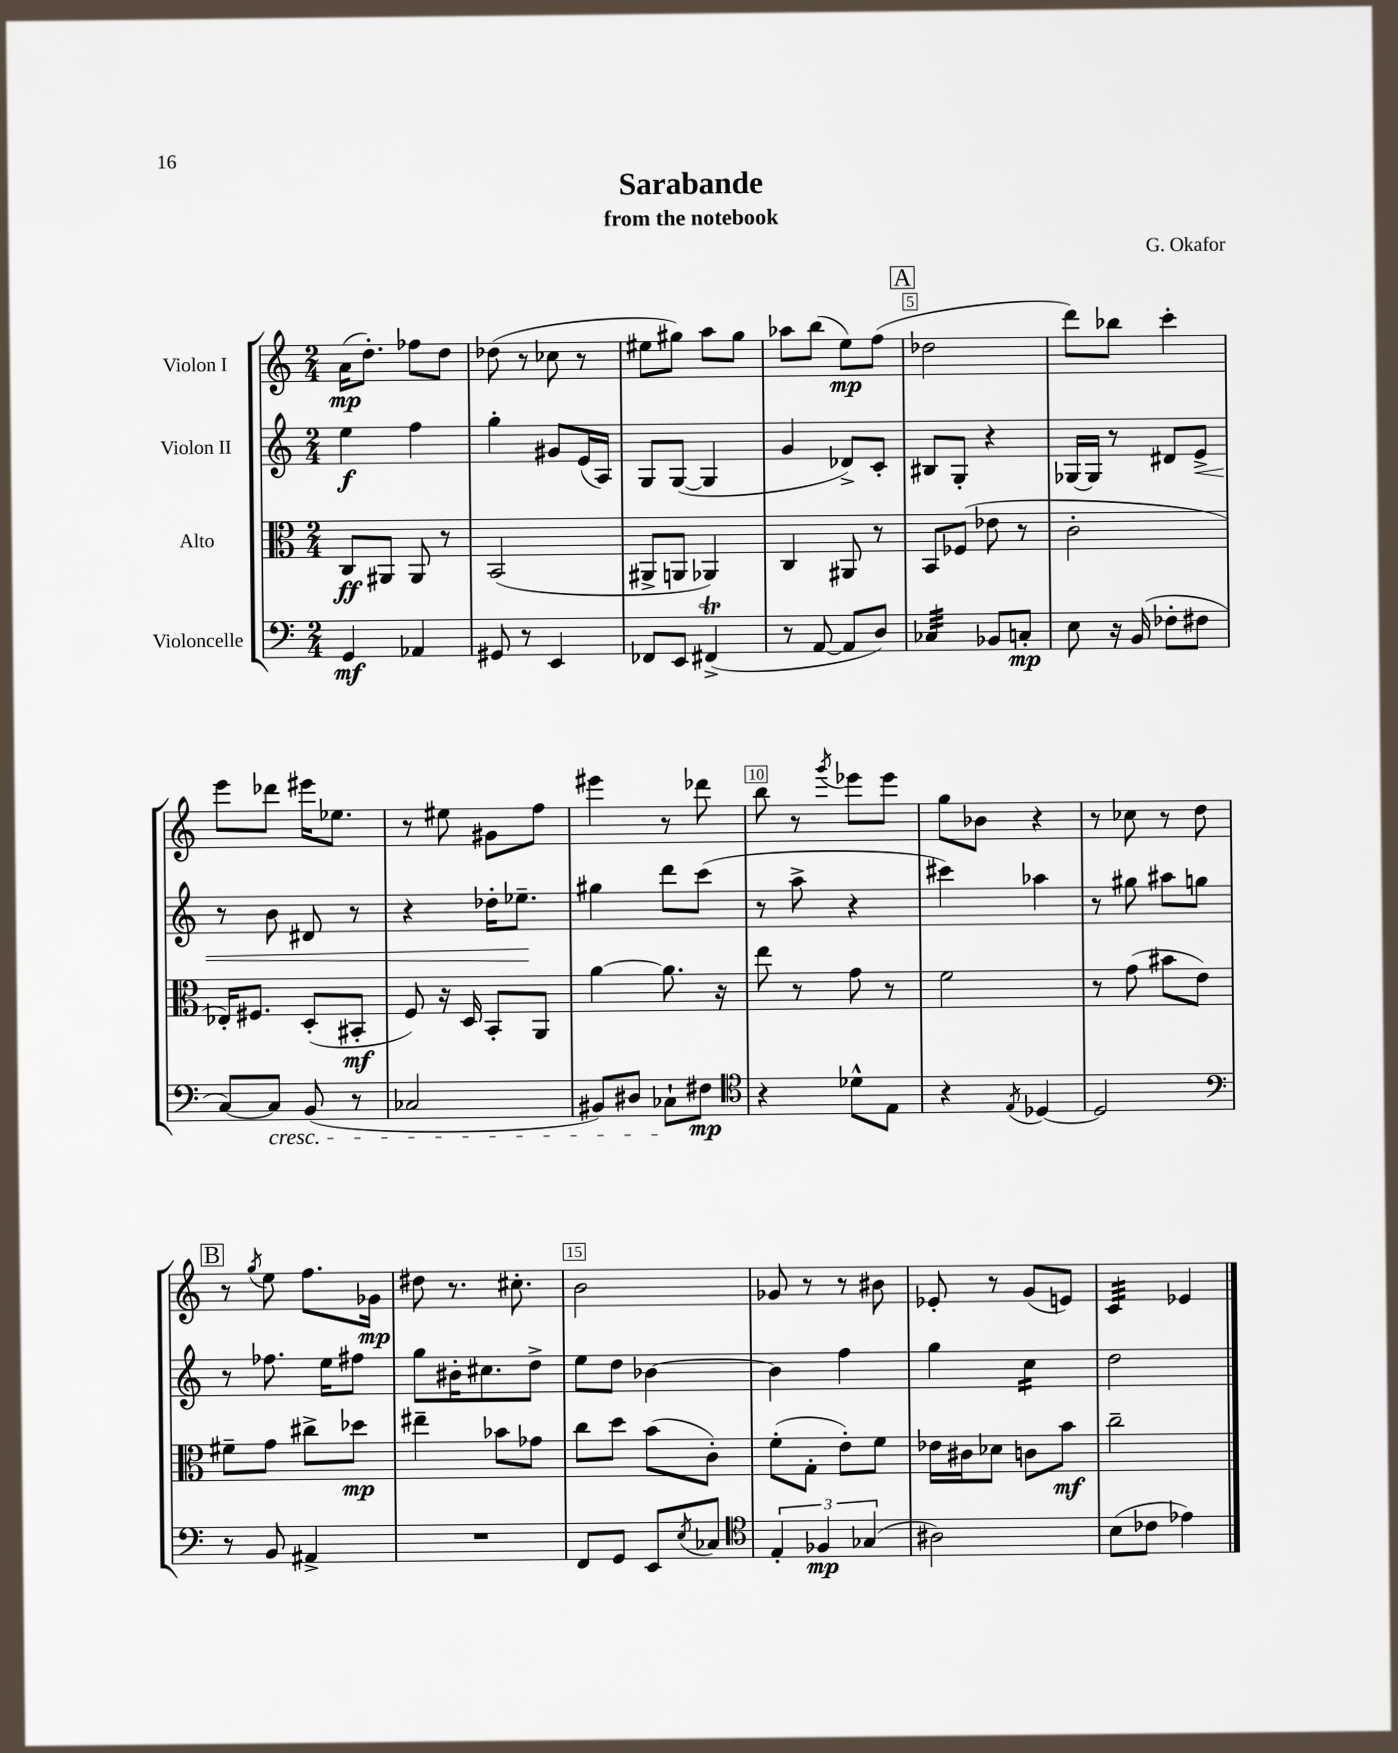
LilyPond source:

\header { title = "Sarabande" composer = "G. Okafor" subtitle = "from the notebook" }
<<
\new StaffGroup <<
\new Staff = "s0" \with { instrumentName = "Violon I" } {
    \clef treble \key c \major \numericTimeSignature \time 2/4
    a'16\mp( d''8.-.) fes''8 d''8 |
    des''8( r8 ces''8 r8 |
    eis''8 gis''8) a''8 gis''8 |
    aes''8 b''8( e''8\mp) f''8( |
    \mark \markup { \box "A" } des''2 |
    d'''8) bes''8 c'''4-. |
    e'''8 des'''8 eis'''16 ees''8. |
    r8 eis''8 gis'8 f''8 |
    eis'''4 r8 des'''8 |
    b''8 r8 \acciaccatura { g'''8 } ees'''8 ees'''8 |
    g''8 bes'8 r4 |
    r8 ces''8 r8 d''8 |
    \mark \markup { \box "B" } r8 \acciaccatura { g''8 } e''8 f''8. ges'16\mp |
    dis''8 r8. cis''8.-. |
    b'2 |
    ges'8 r8 r8 bis'8 |
    ees'8-. r8 g'8( e'8) |
    c'4:32 ees'4 \bar "|." |
}
\new Staff = "s1" \with { instrumentName = "Violon II" } {
    \clef treble \key c \major \numericTimeSignature \time 2/4
    e''4\f f''4 |
    g''4-. gis'8 e'16( a16) |
    g8 g8~( g4 |
    g'4 des'8->) c'8-. |
    \mark \markup { \box "A" } bis8 g8-. r4 |
    ges16~ ges16 r8 dis'8 e'8->\< |
    r8 b'8 dis'8 r8 |
    r4 des''16-. ees''8.--\! |
    gis''4 d'''8 c'''8( |
    r8 a''8-> r4 |
    cis'''4) aes''4 |
    r8 gis''8 ais''8 g''8 |
    \mark \markup { \box "B" } r8 fes''8. e''16 fis''8 |
    g''8 bis'16-. cis''8. d''8-> |
    e''8 d''8 bes'4~ |
    bes'4 f''4 |
    g''4 c''4:16 |
    d''2 \bar "|." |
}
\new Staff = "s2" \with { instrumentName = "Alto" } {
    \clef alto \key c \major \numericTimeSignature \time 2/4
    c8\ff ais,8 ais,8 r8 |
    b,2( |
    ais,8-> a,8 aes,4) |
    c4 ais,8 r8 |
    \mark \markup { \box "A" } b,8 fes8( ees'8 r8 |
    c'2-. |
    ees16-.) fis8. d8-.( bis,8-.\mf |
    f8) r16 d16 b,8-. a,8 |
    a'4~ a'8. r16 |
    e''8 r8 g'8 r8 |
    f'2 |
    r8 g'8( bis'8 e'8) |
    \mark \markup { \box "B" } fis'8-- g'8 cis''8-> des''8\mp |
    eis''4-- bes'8 ges'8 |
    c''8 d''8 b'8( c'8-.) |
    f'8-.( g8-. e'8-.) f'8 |
    ees'16 cis'16 des'8 c'8 b'8\mf |
    c''2-- \bar "|." |
}
\new Staff = "s3" \with { instrumentName = "Violoncelle" } {
    \clef bass \key c \major \numericTimeSignature \time 2/4
    g,4\mf aes,4 |
    gis,8 r8 e,4 |
    fes,8 e,8 fis,4->\trill( |
    r8 a,8~ a,8 d8) |
    \mark \markup { \box "A" } ces4:32 bes,8 c8-.\mp |
    e8 r16 b,16( fes8-. fis8 |
    c8~) c8\cresc b,8( r8 |
    ces2 |
    bis,8) dis8 ces8-!\! fis8\mp |
    \clef tenor r4 des'8-^ e8 |
    r4 \acciaccatura { e8 } des4~ |
    des2 |
    \mark \markup { \box "B" } \clef bass r8 b,8 ais,4-> |
    R2 |
    f,8 g,8 e,8 \acciaccatura { e8 } ces8 |
    \clef tenor \tuplet 3/2 { e4-. fes4\mp ges4( } |
    ais2) |
    b8( ces'8 ees'4) \bar "|." |
}
>>
>>
\layout { \context { \Score \override BarNumber.break-visibility = ##(#f #t #t) barNumberVisibility = #(every-nth-bar-number-visible 5) \override BarNumber.stencil = #(make-stencil-boxer 0.1 0.3 ly:text-interface::print) } }
